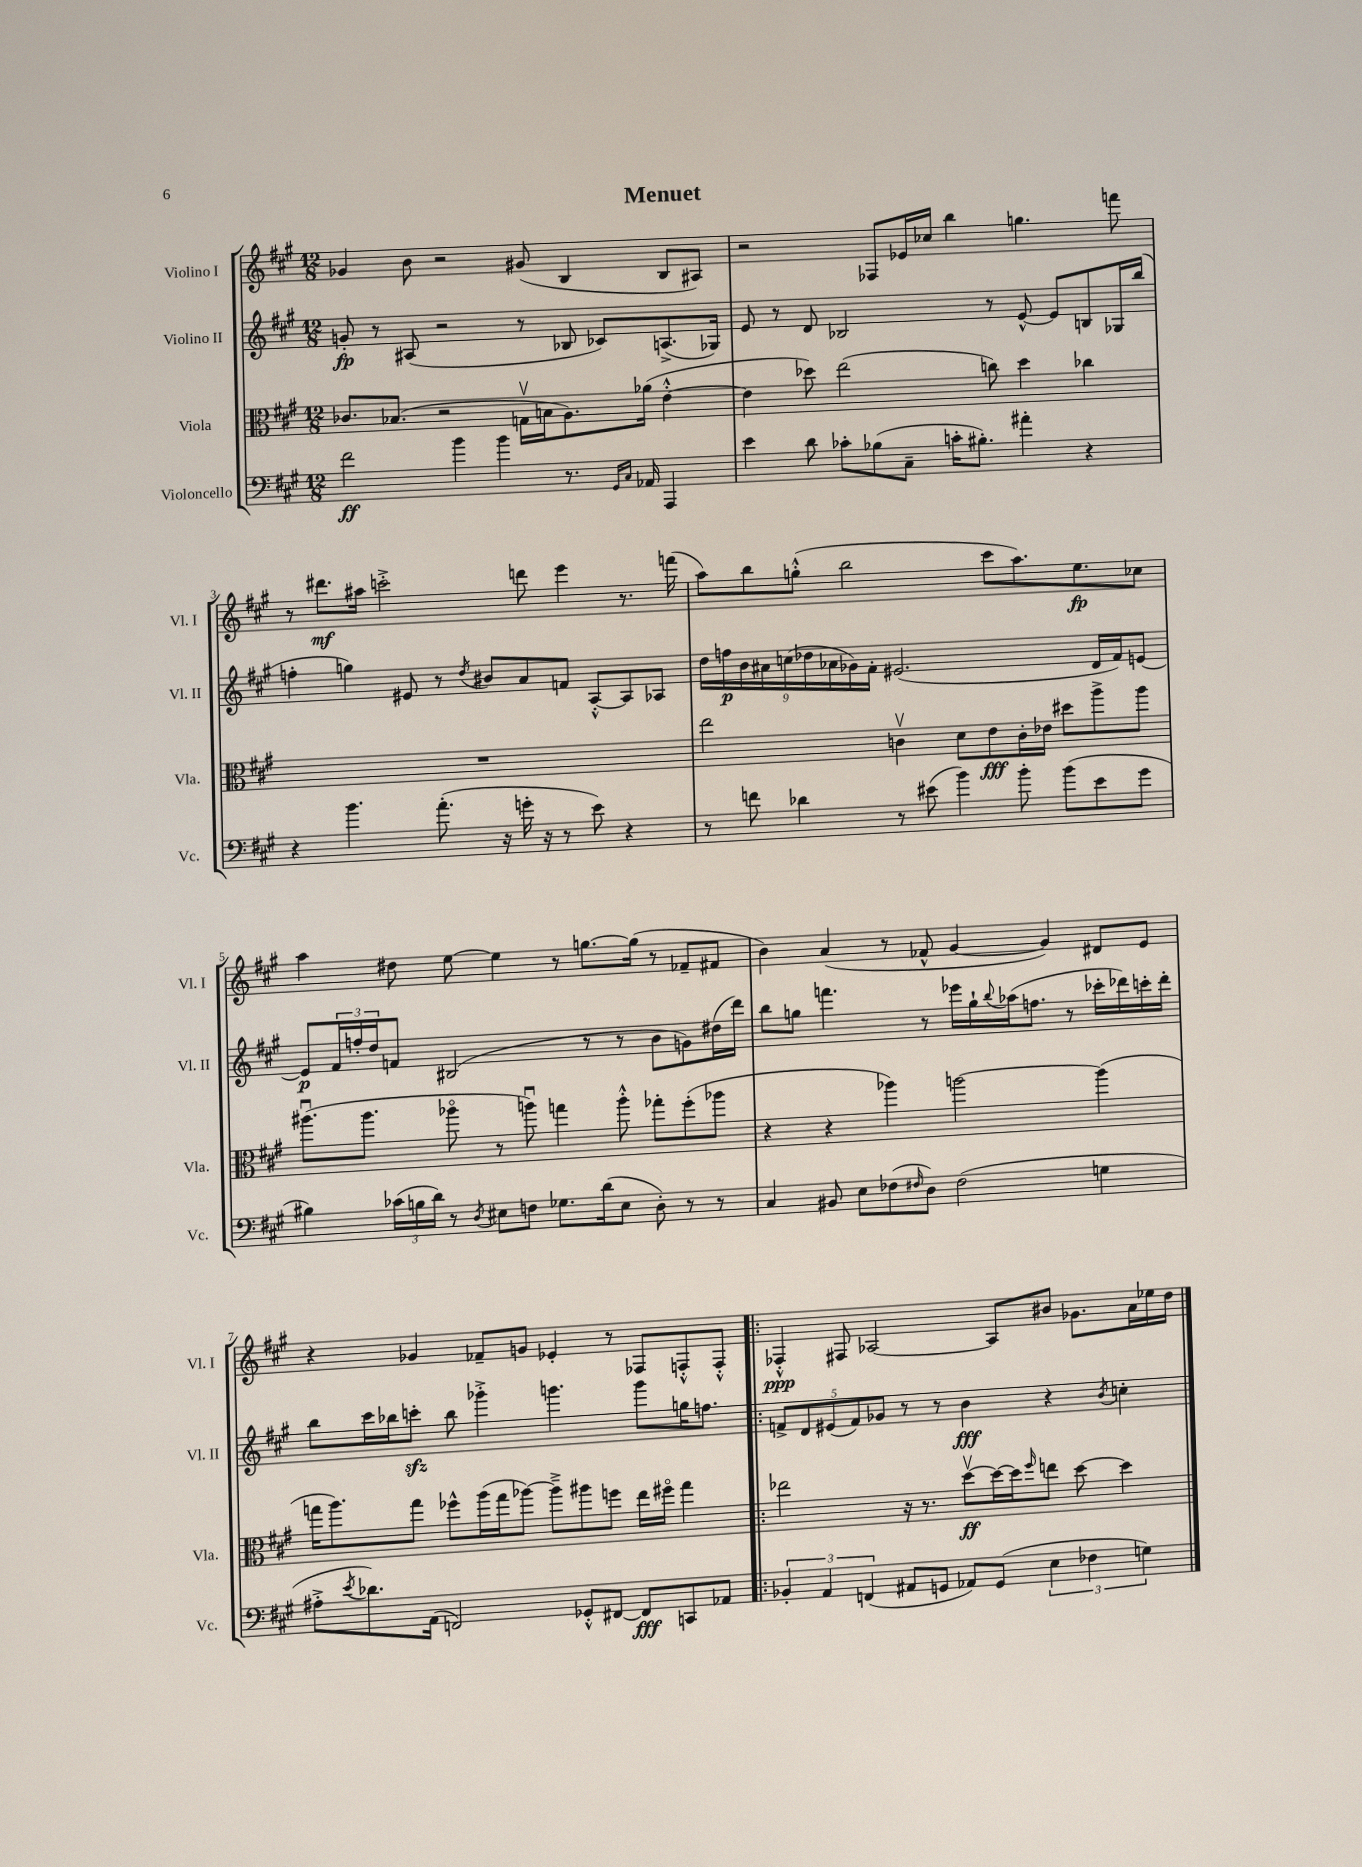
\header { title = "Menuet" }
<<
\new StaffGroup <<
\new Staff = "s0" \with { instrumentName = "Violino I" shortInstrumentName = "Vl. I" } {
    \clef treble \key a \major \numericTimeSignature \time 12/8
    ges'4 b'8 r2 gis'8( b4 b8 ais8) |
    r2 fes8 ees'16 ces''16 b''4 g''4. f'''8 |
    r8 dis'''8.\mf ais''16 c'''2-.-> d'''8 e'''4 r8. f'''16( |
    a''8) b''8 g''8-.-^( b''2 cis'''8 a''8.) e''8.\fp ces''8 |
    a''4 dis''8 e''8~ e''4 r8 g''8.~ g''16( r8 fes'8-- fis'8 |
    b'4) a'4( r8 fes'8-^ gis'4~ gis'4) dis'8 e'8 |
    r4 ges'4 fes'8-- g'8 ees'4-. r8 fes8 f8-.-^ f8-.-^ |
    \bar ".|:" fes4-.-^\ppp fis8 aes2~ aes8 bis'8 ges'8. a'16 ees''16 d''16 \bar "|." |
}
\new Staff = "s1" \with { instrumentName = "Violino II" shortInstrumentName = "Vl. II" } {
    \clef treble \key a \major \numericTimeSignature \time 12/8
    g'8-.\fp r8 ais8( r2 r8 bes8 ces'8) a8.->( ges16) |
    e'8 r8 d'8 bes2 r8 e'8~-^ e'8 b8 ges16 b''16( |
    f''4-. g''4) eis'8 r8 \acciaccatura { d''8 } bis'8 a'8 f'8 a8~-.-^ a8 aes8 |
    \tuplet 9/8 { d''16 f''16\p b'16 ais'16 c''16( des''16 aes'16 ges'16) fis'16-. } eis'2.( d'16 fis'16) e'8~ |
    e'8\p \tuplet 3/2 { fis'16 f''16-. d''16 } f'8 bis2( r8 r8 b'8 g'8) dis''16( d'''16) |
    b''8 g''8 f'''4. r8 ees'''16 g''16-! \appoggiatura { b''8 } aes''16( f''8. r8 ces'''16-. des'''16) c'''16-. des'''16-. |
    b''8 cis'''16 bes''16 c'''8-.\sfz bes''8 ges'''4-.-> g'''4. g'''8 g''16 f''8. |
    \bar ".|:" \tuplet 5/4 { f'8-> d'8 eis'8( f'8) ges'8 } r8 r8 b'4\fff r4 \acciaccatura { b'8 } c''4-. \bar "|." |
}
\new Staff = "s2" \with { instrumentName = "Viola" shortInstrumentName = "Vla." } {
    \clef alto \key a \major \numericTimeSignature \time 12/8
    ces'8. bes8.( r2 g16\upbow b16 a8.) aes'16( e'4~-.-^ |
    e'4 des''8) e''2( c''8) des''4 ces''4 |
    R1. |
    e''2 c'4\upbow d'8 e'8\fff c'16-. ees'16 dis''8 a''8-> a''8 |
    ais''8.\downbow( ais''8. aes''8\flageolet r8 a''8\downbow) g''4 a''8-.-^ ges''8-. fis''8-.( aes''8 |
    r4 r4 aes''4) a''2~ a''4( |
    g''16 a''8.) g''8 fes''8-^ a''16( g''16 aes''8~) aes''8---> ais''8 f''8 e''16 fis''16\flageolet g''4 |
    \bar ".|:" ees''2 r16 r8. d''8~\upbow\ff d''16~ d''16 \grace { fis''16 } e''8 d''8~ d''4 \bar "|." |
}
\new Staff = "s3" \with { instrumentName = "Violoncello" shortInstrumentName = "Vc." } {
    \clef bass \key a \major \numericTimeSignature \time 12/8
    fis'2\ff b'4 b'4 r8. \grace { gis,16 cis16 } aes,16 a,,4 |
    e'4 d'8 ces'8-. bes8( cis8-- c'16-. bis8.-.) ais'4-. r4 |
    r4 b'4. a'8.-.( r16 g'16-. r16 r8 e'8) r4 |
    r8 f'8 des'4 r8 eis'8( b'4) b'8-. b'8( eis'8 gis'8 |
    bis4) \tuplet 3/2 { ces'16( b16 d'16) } r8 \acciaccatura { d8 } eis8 f8 ges8. d'16( eis8 d8-.) r8 r8 |
    cis4 bis,8 e8 fes8( \grace { fis16 } d8) fis2( g4 |
    ais8-.-> \acciaccatura { e'8 } des'8.) a,16( f,2) ges,8-.-^ fis,8~ fis,8\fff c,8 aes,8 |
    \bar ".|:" \tuplet 3/2 { bes,4-. a,4 f,4( } ais,8 g,8 aes,8) g,8( \tuplet 3/2 { e4 fes4 g4) } \bar "|." |
}
>>
>>
